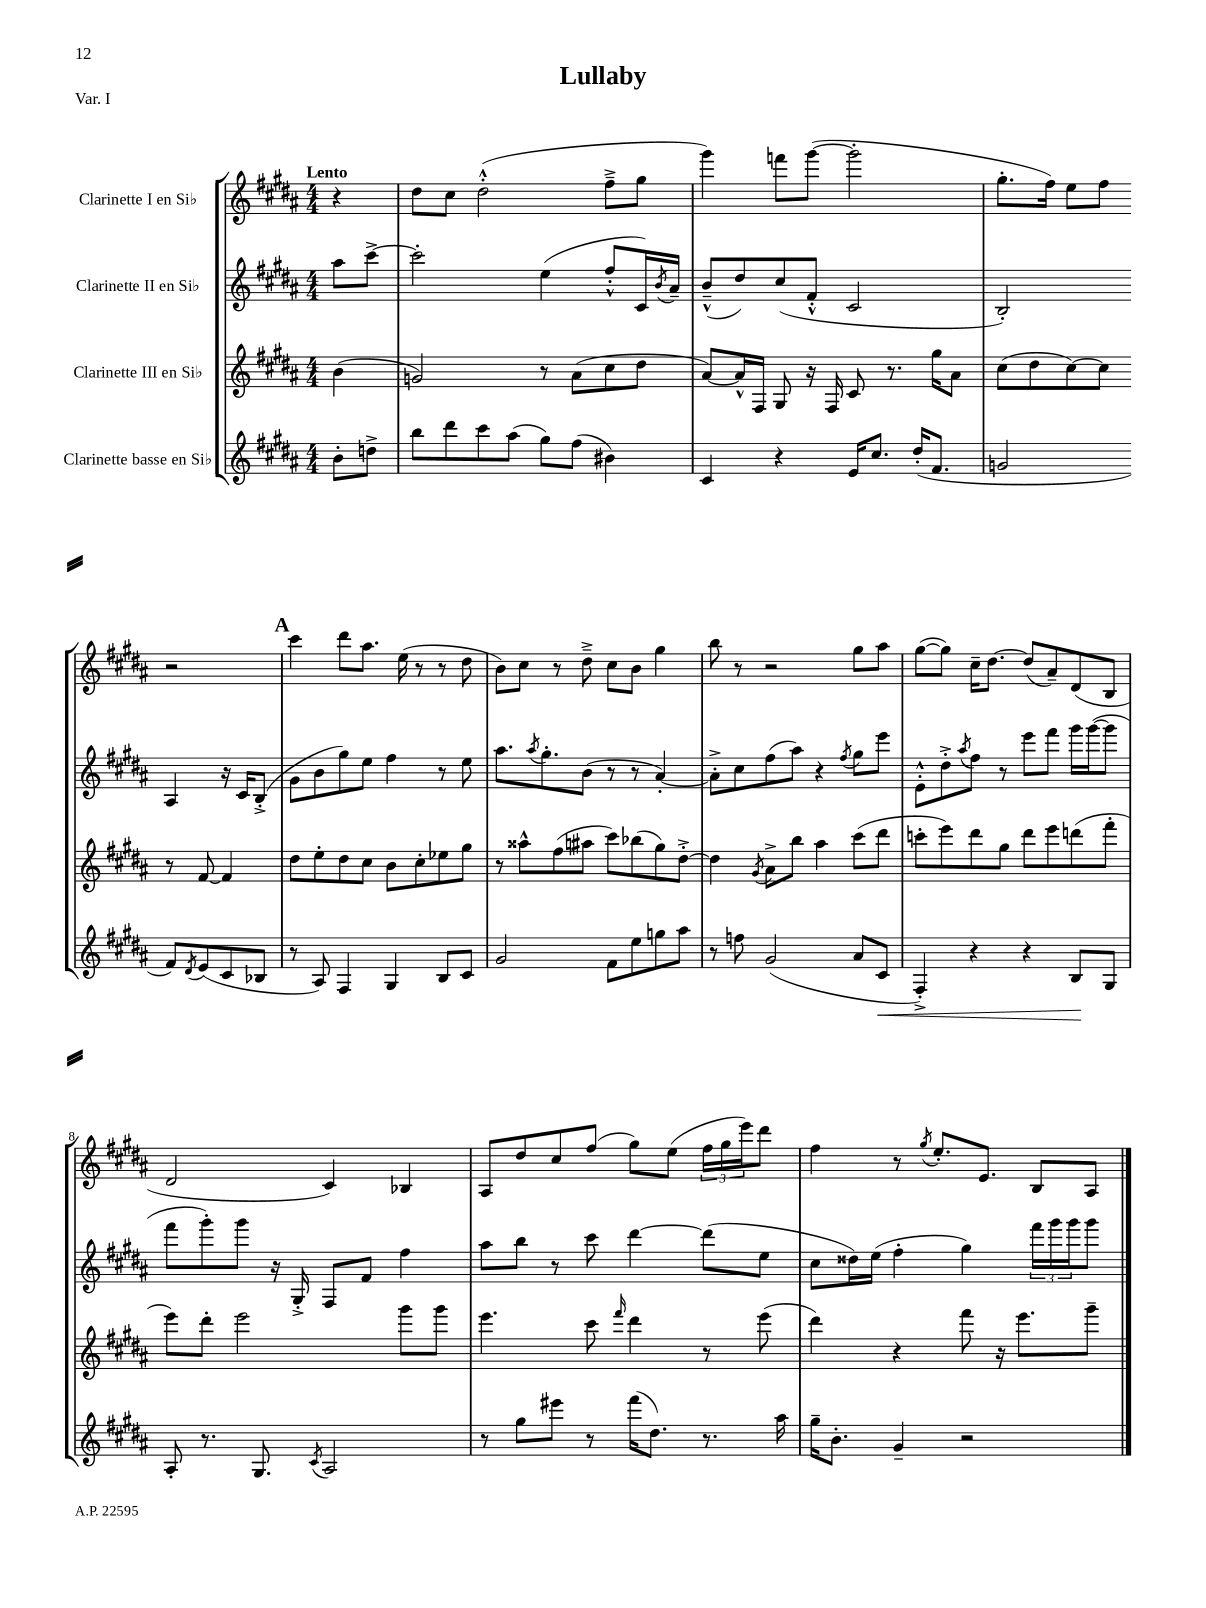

**kern	**kern	**kern	**kern
*staff4	*staff3	*staff2	*staff1
*clefG2	*clefG2	*clefG2	*clefG2
*k[f#c#g#d#a#]	*k[f#c#g#d#a#]	*k[f#c#g#d#a#]	*k[f#c#g#d#a#]
*M4/4	*M4/4	*M4/4	*M4/4
8b'\L	(4b\	8aa#\L	4r
8dd^\J	.	[8ccc#^\J	.
=	=	=	=
8bb\L	2g/)	2ccc#'\]	8dd#\L
8ddd#\	.	.	8cc#\J
8ccc#\	.	.	(2dd#'^^\
(8aa#\J	.	.	.
8gg#\L)	8r	(4ee\	.
(8ff#\J	(8a#\L	.	.
4b#\)	8cc#\	8ff#'^^/L	8ff#~^\L
.	8dd#\J	16c#/L)	8gg#\J
.	.	8qb/	.
.	.	16a#~/JJ	.
=	=	=	=
4c#/	[8a#/L)	(8b~^^/L	4ggg#\)
.	16a#^^/]L	8dd#/)	.
.	16F#/JJ	.	.
4r	8G#/	(8cc#/	8fff\L
.	16r	8f#'^^/J	([8ggg#\J
.	16F#/	.	.
16e/LK	8c#/	2c#/	2ggg#'\]
8.cc#/J	.	.	.
.	8.r	.	.
(16dd#'/LK	.	.	.
8.f#/J	16gg#\LK	.	.
.	8a#\J	.	.
=	=	=	=
2g/	(8cc#\L	2B'/)	8.gg#'\L
.	8dd#\	.	.
.	.	.	16ff#\Jk)
.	[8cc#\)	.	8ee\L
.	8cc#\]J	.	8ff#\J
8f#/L)	8r	4A#/	2r
8qd#/	.	.	.
(8e/	[8f#/	.	.
8c#/	4f#/]	16r	.
.	.	16c#/LK	.
8B-/J	.	(8B'^/J	.
=	=	=	=
8r	8dd#\L	8g#\L	4ccc#\
8A#/)	8ee'\	8b\	.
4F#/	8dd#\	8gg#\)	8ddd#\L
.	8cc#\J	8ee\J	8.aa#\J
4G#/	8b\L	4ff#\	.
.	.	.	(16ee\
.	8cc#'\	.	8r
8B/L	8ee-\	8r	8r
8c#/J	8gg#\J	8ee\	8dd#\
=	=	=	=
2g#/	8r	8.aa#\L	8b\L)
.	8aa##^^\L	.	8cc#\J
.	.	8qaa#/	.
.	.	8.gg#'\	.
.	(8ff#\	.	8r
.	8aa#\J	(8b\J	8dd#~^\
8f#\L	8ccc#\L)	8r	8cc#\L
8ee\	(8bb-\	8r	8b\J
8gg\	8gg#\)	[4a#'/)	4gg#\
8aa#\J	[8dd#'^\J	.	.
=	=	=	=
8r	4dd#\]	8a#'^\]L	8bb\
8ff\	.	8cc#\	8r
.	8qg#/	.	.
(2g#/	8a#^\L	(8ff#\	2r
.	8bb\J	8aa#\J)	.
.	4aa#\	4r	.
.	.	8qff#/	.
8a#/L	(8ccc#\L	8gg#\L	8gg#\L
8c#/J	8ddd#\J	8eee\J	8aa#\J
=	=	=	=
4F#'^/)	8ccc'\L	8e'^^\L	([8gg#\L
.	8eee\)	8dd#'^\	8gg#\]J)
.	.	8qaa#/	.
4r	8ddd#\	8ff#\J	16cc#~\LK
.	.	.	[8.dd#\J
.	8gg#\J	8r	.
4r	8ddd#\L	8eee\L	(8dd#/]L
.	8eee\	8fff#\J	8a#~/)
8B/L	(8ddd\	16ggg#\LL	(8d#/
.	.	([16ggg#\J	.
8G#/J	8fff#'\J	8ggg#\]J	8B/J
=	=	=	=
8A#'/	8eee\L)	8fff#\L	2d#/
8.r	8ddd#'\J	8ggg#'\)	.
.	2eee\	8ggg#\J	.
8.G#/	.	.	.
.	.	16r	.
.	.	16G#'^/	.
8qc#/	.	.	.
2A#/	.	8F#/L	4c#/)
.	.	8f#/J	.
.	8ggg#\L	4ff#\	4B-/
.	8ggg#\J	.	.
=	=	=	=
8r	4.eee\	8aa#\L	8A#/L
8gg#\L	.	8bb\J	8dd#/
8eee#\J	.	8r	8cc#/
8r	8ccc#\	8ccc#\	(8ff#/J
.	16qqfff#/	.	.
(16fff#\LK	4ddd#\	[4ddd#\	8gg#\L)
8.dd#\J)	.	.	.
.	.	.	(8ee\J
8.r	8r	(8ddd#\]L	24ff#\LL
.	.	.	24gg#\
.	.	.	24eee\J)
.	(8eee\	8ee\J	8ddd#\J
16aa#\	.	.	.
=	=	=	=
16gg#~\LK	4ddd#\)	8cc#\L	4ff#\
8.b'\J	.	.	.
.	.	16dd##\L)	.
.	.	(16ee\JJ	.
4g#~/	4r	4ff#'\	8r
.	.	.	8qgg#/
.	.	.	8.ee'/L
2r	8fff#\	4gg#\)	.
.	.	.	8.e/J
.	16r	.	.
.	8.eee\L	.	.
.	.	24fff#\LL	8B/L
.	.	24ggg#\	.
.	.	24ggg#\J	.
.	8ggg#~\J	8ggg#\J	8A#/J
==	==	==	==
*-	*-	*-	*-
